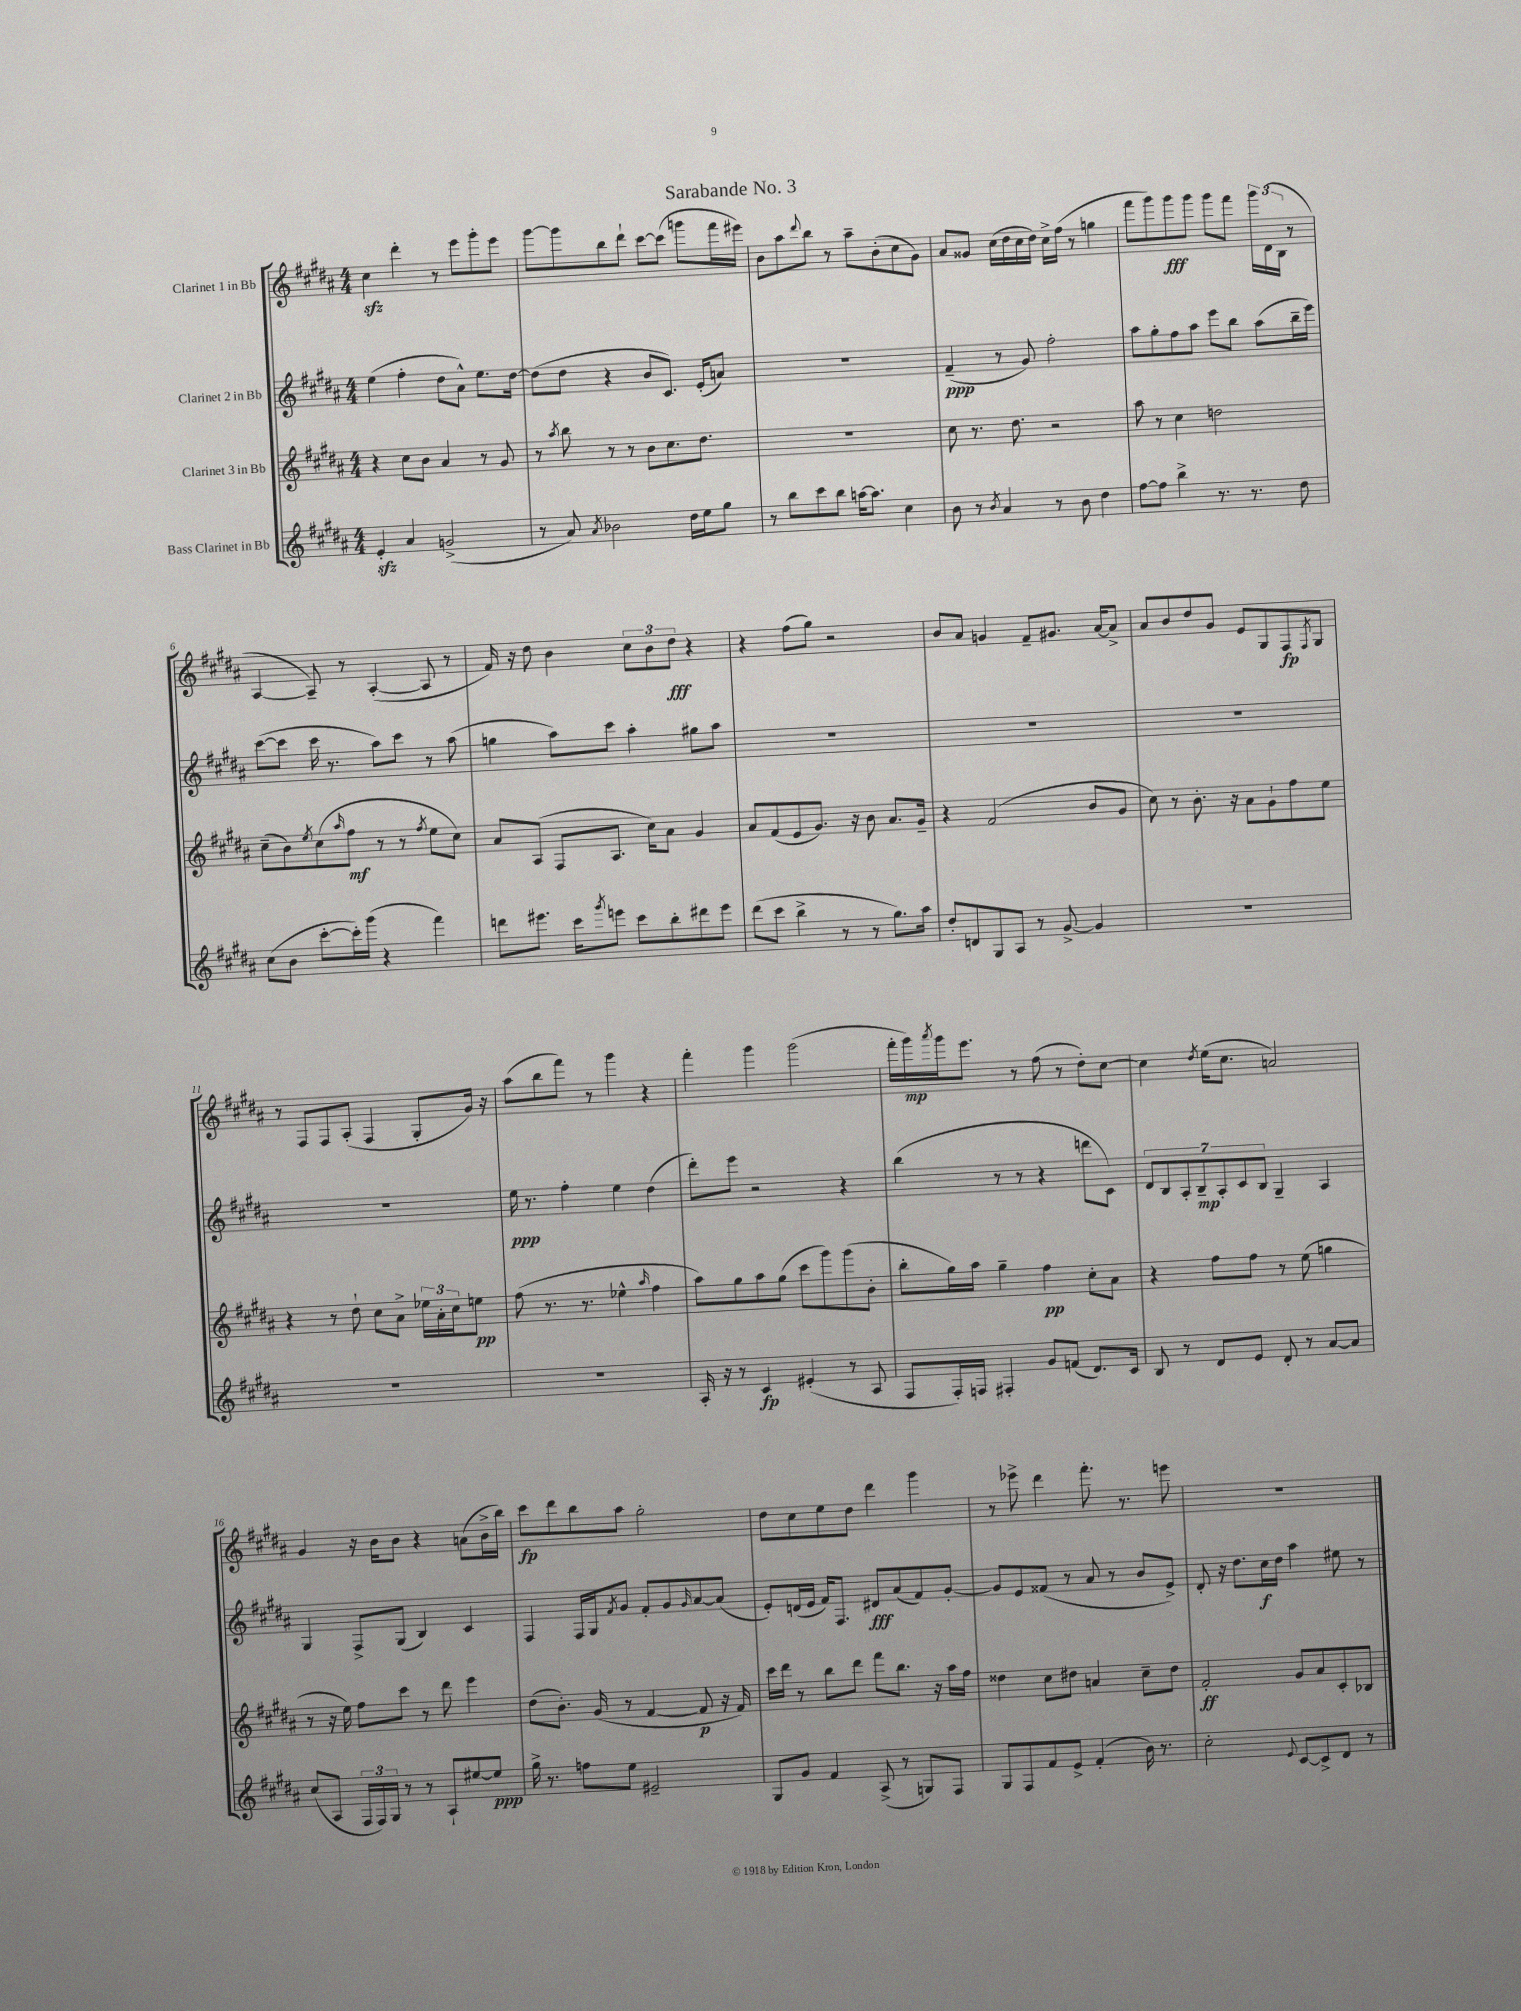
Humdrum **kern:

**kern	**dynam	**kern	**dynam	**kern	**dynam	**kern	**dynam
*part4	*part4	*part3	*part3	*part2	*part2	*part1	*part1
*staff4	*staff4	*staff3	*staff3	*staff2	*staff2	*staff1	*staff1
*I"Bass Clarinet in Bb	*	*I"Clarinet 3 in Bb	*	*I"Clarinet 2 in Bb	*	*I"Clarinet 1 in Bb	*
*clefG2	*	*clefG2	*	*clefG2	*	*clefG2	*
*k[f#c#g#d#a#]	*	*k[f#c#g#d#a#]	*	*k[f#c#g#d#a#]	*	*k[f#c#g#d#a#]	*
*M4/4	*	*M4/4	*	*M4/4	*	*M4/4	*
=1	=1	=1	=1	=1	=1	=1	=1
4ezz'/	.	4r	.	(4ee\	.	4cc#zz\	.
4a#/	.	8cc#\L	.	4ff#'\	.	4ddd#'\	.
.	.	8b\J	.	.	.	.	.
(2gn^/	.	4a#/	.	8dd#\L	.	8r	.
.	.	.	.	8a#^^\J)	.	8eee\L	.
.	.	8r	.	8.ee\L	.	8ggg#'\	.
.	.	8g#/	.	.	.	8eee\J	.
.	.	.	.	[16dd#\Jk	.	.	.
=2	=2	=2	=2	=2	=2	=2	=2
8r	.	8r	.	(8dd#\L]	.	[8ggg#\L	.
.	.	8qaa#/	.	.	.	.	.
8a#/)	.	8bb\	.	8dd#\J	.	8ggg#\]	.
8qa#/	.	.	.	.	.	.	.
2b-X\	.	8r	.	4r	.	8bb\	.
.	.	8r	.	.	.	8ddd#`\J	.
.	.	8b\L	.	8b/L	.	[8ccc#\L	.
.	.	8.cc#\	.	8.c#/J)	.	(8ccc#\J]	.
16dd#\LL	.	.	.	.	.	8gggn\L	.
16ee\J	.	8.dd#\J	.	(16e'/KL	.	.	.
8gg#\J	.	.	.	8an/J)	.	16fff#\L	.
.	.	.	.	.	.	16eee#X\JJ)	.
=3	=3	=3	=3	=3	=3	=3	=3
8r	.	1r	.	1r	.	8b\L	.
8bb\L	.	.	.	.	.	8aa#\	.
.	.	.	.	.	.	8qqddd#/	.
8ccc#\	.	.	.	.	.	8bb\J	.
8bb\J	.	.	.	.	.	8r	.
[16aan\KL	.	.	.	.	.	8aa#~\L	.
8.aa\J]	.	.	.	.	.	.	.
.	.	.	.	.	.	(8b'\	.
4cc#\	.	.	.	.	.	8cc#\	.
.	.	.	.	.	.	8g#\J)	.
=4	=4	=4	=4	=4	=4	=4	=4
8b\	.	8cc#\	.	(4f#~/	ppp	8a#/L	.
8r	.	8.r	.	.	.	8g##X/J	.
8qb/	.	.	.	.	.	.	.
4a#/	.	.	.	8r	.	(16cc#\LL	.
.	.	8.dd#\	.	.	.	16dd#\	.
.	.	.	.	8g#/)	.	16cc#\	.
.	.	.	.	.	.	16dd#\JJ)	.
8r	.	2r	.	2ff#'\	.	16cc#^\LL	.
.	.	.	.	.	.	(16ff#\JJ	.
8b\	.	.	.	.	.	8r	.
4dd#\	.	.	.	.	.	4ggn\	.
=5	=5	=5	=5	=5	=5	=5	=5
[8ff#\L	.	8aa#\	.	8aa#\L	.	8fff#\L	.
8ff#\J]	.	8r	.	8gg#'\	.	8ggg#\)	.
4bb^\	.	4cc#\	.	8ff#\	.	8ggg#\	fff
.	.	.	.	8aa#\J	.	8ggg#\J	.
8.r	.	2ddn\	.	8eee\L	.	8ggg#\L	.
.	.	.	.	8bb\J	.	8fff#\J	.
8.r	.	.	.	.	.	.	.
.	.	.	.	(8aa#\L	.	24ggg#\LL	.
.	.	.	.	.	.	(24d#\	.
.	.	.	.	.	.	24B\JJ	.
8dd#\	.	.	.	16bb~\L	.	8r	.
.	.	.	.	16eee\JJ)	.	.	.
!!LO:LB:g=z
=6	=6	=6	=6	=6	=6	=6	=6
(8cc#\L	.	(8cc#~\L	.	([8ccc#\L	.	[4A#/	.
8b\J	.	8b\)	.	8ccc#\J]	.	.	.
.	.	8qee/	.	.	.	.	.
[8ccc#'\L	.	(8cc#\	.	16ccc#\	.	8A#~/])	.
.	.	.	.	8.r	.	.	.
.	.	16qqaa#/	.	.	.	.	.
16ccc#'\L])	.	8ff#\J	mf	.	.	8r	.
(16ggg#\JJ	.	.	.	.	.	.	.
4r	.	8r	.	8aa#\L)	.	([4A#'/	.
.	.	8r	.	8ccc#\J	.	.	.
.	.	8qff#/	.	.	.	.	.
4fff#\)	.	8ee\L	.	8r	.	8A#/]	.
.	.	8cc#\J)	.	(8aa#\	.	8r	.
=7	=7	=7	=7	=7	=7	=7	=7
8dddn\L	.	8a#/L	.	4ggn\	.	16f#/)	.
.	.	.	.	.	.	16r	.
8.eee#X\J	.	(8A#/J	.	.	.	8dd#\	.
.	.	8F#/L	.	8aa#\L)	.	4b\	.
16ccc#\KL	.	.	.	.	.	.	.
8qggg#/	.	.	.	.	.	.	.
8eeen\J	.	8.A#/J	.	8ccc#\J	.	.	.
8ccc#\L	.	.	.	4aa#'\	.	12cc#\L	.
.	.	16cc#\KL)	.	.	.	.	.
.	.	.	.	.	.	12b\	.
8bb'\	.	8a#\J	.	.	.	.	.
.	.	.	.	.	.	12dd#\J	fff
8ddd#X\	.	4g#/	.	8gg#X\L	.	4r	.
8eee\J	.	.	.	8aa#\J	.	.	.
=8	=8	=8	=8	=8	=8	=8	=8
(8ddd#\L	.	8a#/L	.	1r	.	4r	.
8ccc#\J	.	(8f#/	.	.	.	.	.
4bb^\	.	8e/	.	.	.	(8ff#\L	.
.	.	8.g#/J)	.	.	.	8gg#\J)	.
8r	.	.	.	.	.	2r	.
.	.	16r	.	.	.	.	.
8r	.	8b\	.	.	.	.	.
8.gg#\L)	.	8.a#/L	.	.	.	.	.
16aa#\Jk	.	16g#~/Jk	.	.	.	.	.
=9	=9	=9	=9	=9	=9	=9	=9
8dd#'/L	.	4r	.	1r	.	8b/L	.
8dn/	.	.	.	.	.	8a#/J	.
8G#/	.	(2f#/	.	.	.	4gn/	.
8A#/J	.	.	.	.	.	.	.
8r	.	.	.	.	.	8f#~/L	.
[8g#^/	.	.	.	.	.	8.g#X/J	.
4g#/]	.	8b/L	.	.	.	.	.
.	.	.	.	.	.	[16a#/KL	.
.	.	8g#/J	.	.	.	8a#^/J]	.
=10	=10	=10	=10	=10	=10	=10	=10
1r	.	8cc#\)	.	1r	.	8a#/L	.
.	.	8r	.	.	.	8b/	.
.	.	8.b'\	.	.	.	8dd#/	.
.	.	.	.	.	.	8g#/J	.
.	.	16r	.	.	.	.	.
.	.	8a#\L	.	.	.	8e/L	.
.	.	8g#`\	.	.	.	8G#/	.
.	.	8ff#\	.	.	.	8F#/	fp
.	.	.	.	.	.	8qF#/	.
.	.	8ee\J	.	.	.	8G#/J	.
!!LO:LB:g=z
=11	=11	=11	=11	=11	=11	=11	=11
1r	.	4r	.	1r	.	8r	.
.	.	.	.	.	.	8F#/L	.
.	.	8r	.	.	.	8F#/	.
.	.	8dd#`\	.	.	.	(8A#'/J	.
.	.	8cc#\L	.	.	.	4F#/	.
.	.	8a#^\J	.	.	.	.	.
.	.	24ee-X\LL	.	.	.	8G#'/L	.
.	.	24a#'\	.	.	.	.	.
.	.	24cc#\J	.	.	.	.	.
.	.	8een\J	pp	.	.	16g#/Jk)	.
.	.	.	.	.	.	16r	.
=12	=12	=12	=12	=12	=12	=12	=12
1r	.	(8ff#\	.	16ee\	ppp	(8aa#\L	.
.	.	.	.	8.r	.	.	.
.	.	8.r	.	.	.	8bb\	.
.	.	.	.	4ff#'\	.	8fff#\J)	.
.	.	8.r	.	.	.	.	.
.	.	.	.	.	.	8r	.
.	.	4ee-X^^\	.	4ee\	.	4ggg#\	.
.	.	16qqaa#/	.	.	.	.	.
.	.	4ff#\	.	(4dd#\	.	4r	.
=13	=13	=13	=13	=13	=13	=13	=13
16A#'/	.	8aa#\L)	.	8ddd#'\L)	.	4fff#'\	.
16r	.	.	.	.	.	.	.
8r	.	8gg#\	.	8eee\J	.	.	.
4c#/	fp	8aa#\	.	2r	.	4ggg#\	.
.	.	(8gg#\J	.	.	.	.	.
(4e#X'/	.	8ccc#\L	.	.	.	(2ggg#\	.
.	.	8ggg#\)	.	.	.	.	.
8r	.	(8ggg#\	.	4r	.	.	.
8A#/	.	8b'\J	.	.	.	.	.
=14	=14	=14	=14	=14	=14	=14	=14
8F#/L	.	8bb'\L	.	(4bb\	.	16fff#'\LL	.
.	.	.	.	.	.	16ggg#\)	mp
.	.	.	.	.	.	8qaaa#/	.
16F#'/L)	.	16gg#\L)	.	.	.	16ggg#\J	.
16Fn/JJ	.	16aa#\JJ	.	.	.	8.eee\J	.
4F#X'/	.	4gg#~\	.	8r	.	.	.
.	.	.	.	8r	.	8r	.
8g#/L	.	4ff#\	pp	4r	.	(8ff#\	.
(8fn/J	.	.	.	.	.	8r	.
8.d#/L)	.	8cc#'\L	.	8dddn\L	.	8dd#'\L)	.
.	.	8a#\J	.	8c#\J)	.	[8cc#\J	.
16c#/Jk	.	.	.	.	.	.	.
=15	=15	=15	=15	=15	=15	=15	=15
8B/	.	4r	.	14d#/L	.	4cc#\]	.
.	.	.	.	14B/	.	.	.
8r	.	.	.	.	.	.	.
.	.	.	.	14A#'/	.	.	.
.	.	.	.	14B~/	mp	.	.
.	.	.	.	.	.	8qdd#/	.
8d#/L	.	8ff#\L	.	.	.	(16ee\KL	.
.	.	.	.	14A#'/	.	.	.
.	.	.	.	.	.	8.cc#\J	.
.	.	.	.	14c#/	.	.	.
8e/J	.	8ff#\J	.	.	.	.	.
.	.	.	.	14B/J	.	.	.
8d#'/	.	8r	.	4G#~/	.	2an/)	.
8r	.	(8ee\	.	.	.	.	.
[8a#/L	.	4ggn\	.	4A#/	.	.	.
8a#/J]	.	.	.	.	.	.	.
!!LO:LB:g=z
=16	=16	=16	=16	=16	=16	=16	=16
(8cc#/L	.	8r	.	4G#/	.	4g#/	.
8A#/J	.	16r	.	.	.	.	.
.	.	16ee\)	.	.	.	.	.
24F#/LL	.	8ff#\L	.	8F#^/L	.	16r	.
24F#/)	.	.	.	.	.	.	.
.	.	.	.	.	.	16b\KL	.
24G#/JJ	.	.	.	.	.	.	.
8r	.	8ccc#\J	.	(8G#/J	.	8b\J	.
8r	.	8r	.	4B/)	.	4r	.
8A#`/L	.	8ddd#\	.	.	.	.	.
[8ee#X/	.	4eee\	.	4c#/	.	(8an\L	.
8ee#/J]	ppp	.	.	.	.	16b^\L	.
.	.	.	.	.	.	16bb\JJ)	.
=17	=17	=17	=17	=17	=17	=17	=17
16gg#^\	.	(8dd#\L	.	4F#/	.	8ccc#\L	fp
8.r	.	.	.	.	.	.	.
.	.	8.b'\J)	.	.	.	8ddd#\	.
8ffn\L	.	.	.	16F#/LL	.	8bb\	.
.	.	(16g#/	.	16G#/J	.	.	.
.	.	.	.	8qf#/	.	.	.
8ee\J	.	8r	.	8g#/J	.	8aa#\J	.
2e#X~/	.	[4f#/	.	8f#'/L	.	2gg#'\	.
.	.	.	.	8g#/	.	.	.
.	.	.	.	16qqg#/	.	.	.
.	.	8f#/]	p	[8a#/	.	.	.
.	.	16r	.	(8a#/J]	.	.	.
.	.	16f#/)	.	.	.	.	.
=18	=18	=18	=18	=18	=18	=18	=18
8G#/L	.	16ccc#\LL	.	8e'/L)	.	8dd#\L	.
.	.	16ddd#\JJ	.	.	.	.	.
8g#/J	.	8r	.	(16dn/L	.	8cc#\	.
.	.	.	.	16e/JJ	.	.	.
4f#/	.	8bb\L	.	16f#/KL)	.	8ee\	.
.	.	.	.	8.F#/J	.	.	.
.	.	8ddd#\J	.	.	.	8dd#\J	.
(8A#^/	.	8fff#\L	.	8d#X/L	fff	4ddd#\	.
8r	.	8.bb\J	.	(8a#/	.	.	.
8Gn/L)	.	.	.	8f#/)	.	4ggg#\	.
.	.	16r	.	.	.	.	.
8F#/J	.	16aa#\LL	.	[8g#'/J	.	.	.
.	.	16ff#\JJ	.	.	.	.	.
=19	=19	=19	=19	=19	=19	=19	=19
8G#/L	.	4dd##X\	.	8g#/L]	.	8r	.
8F#/	.	.	.	8e/	.	8eee-X^\	.
8f#/	.	8cc#\L	.	(8f##X/J	.	4ddd#\	.
8e^/J	.	8dd#X\J	.	8r	.	.	.
(4f#'/	.	4an/	.	8a#/	.	8.fff#'\	.
.	.	.	.	8r	.	.	.
.	.	.	.	.	.	8.r	.
16b\)	.	8cc#~\L	.	8b/L	.	.	.
8.r	.	.	.	.	.	.	.
.	.	8dd#\J	.	8e^/J)	.	8eeen\	.
=20	=20	=20	=20	=20	=20	=20	=20
2cc#'\	.	2f#'/	ff	8d#'/	.	1r	.
.	.	.	.	16r	.	.	.
.	.	.	.	8.dd#\L	.	.	.
.	.	.	.	16cc#\L	f	.	.
.	.	.	.	16dd#\JJ	.	.	.
8qqe/	.	.	.	.	.	.	.
[8c#/L	.	8g#/L	.	4aa#\	.	.	.
8c#^/]	.	8a#/	.	.	.	.	.
8d#/J	.	8c#'/	.	8ee#X\	.	.	.
8r	.	8B-X/J	.	8r	.	.	.
==	==	==	==	==	==	==	==
*-	*-	*-	*-	*-	*-	*-	*-
